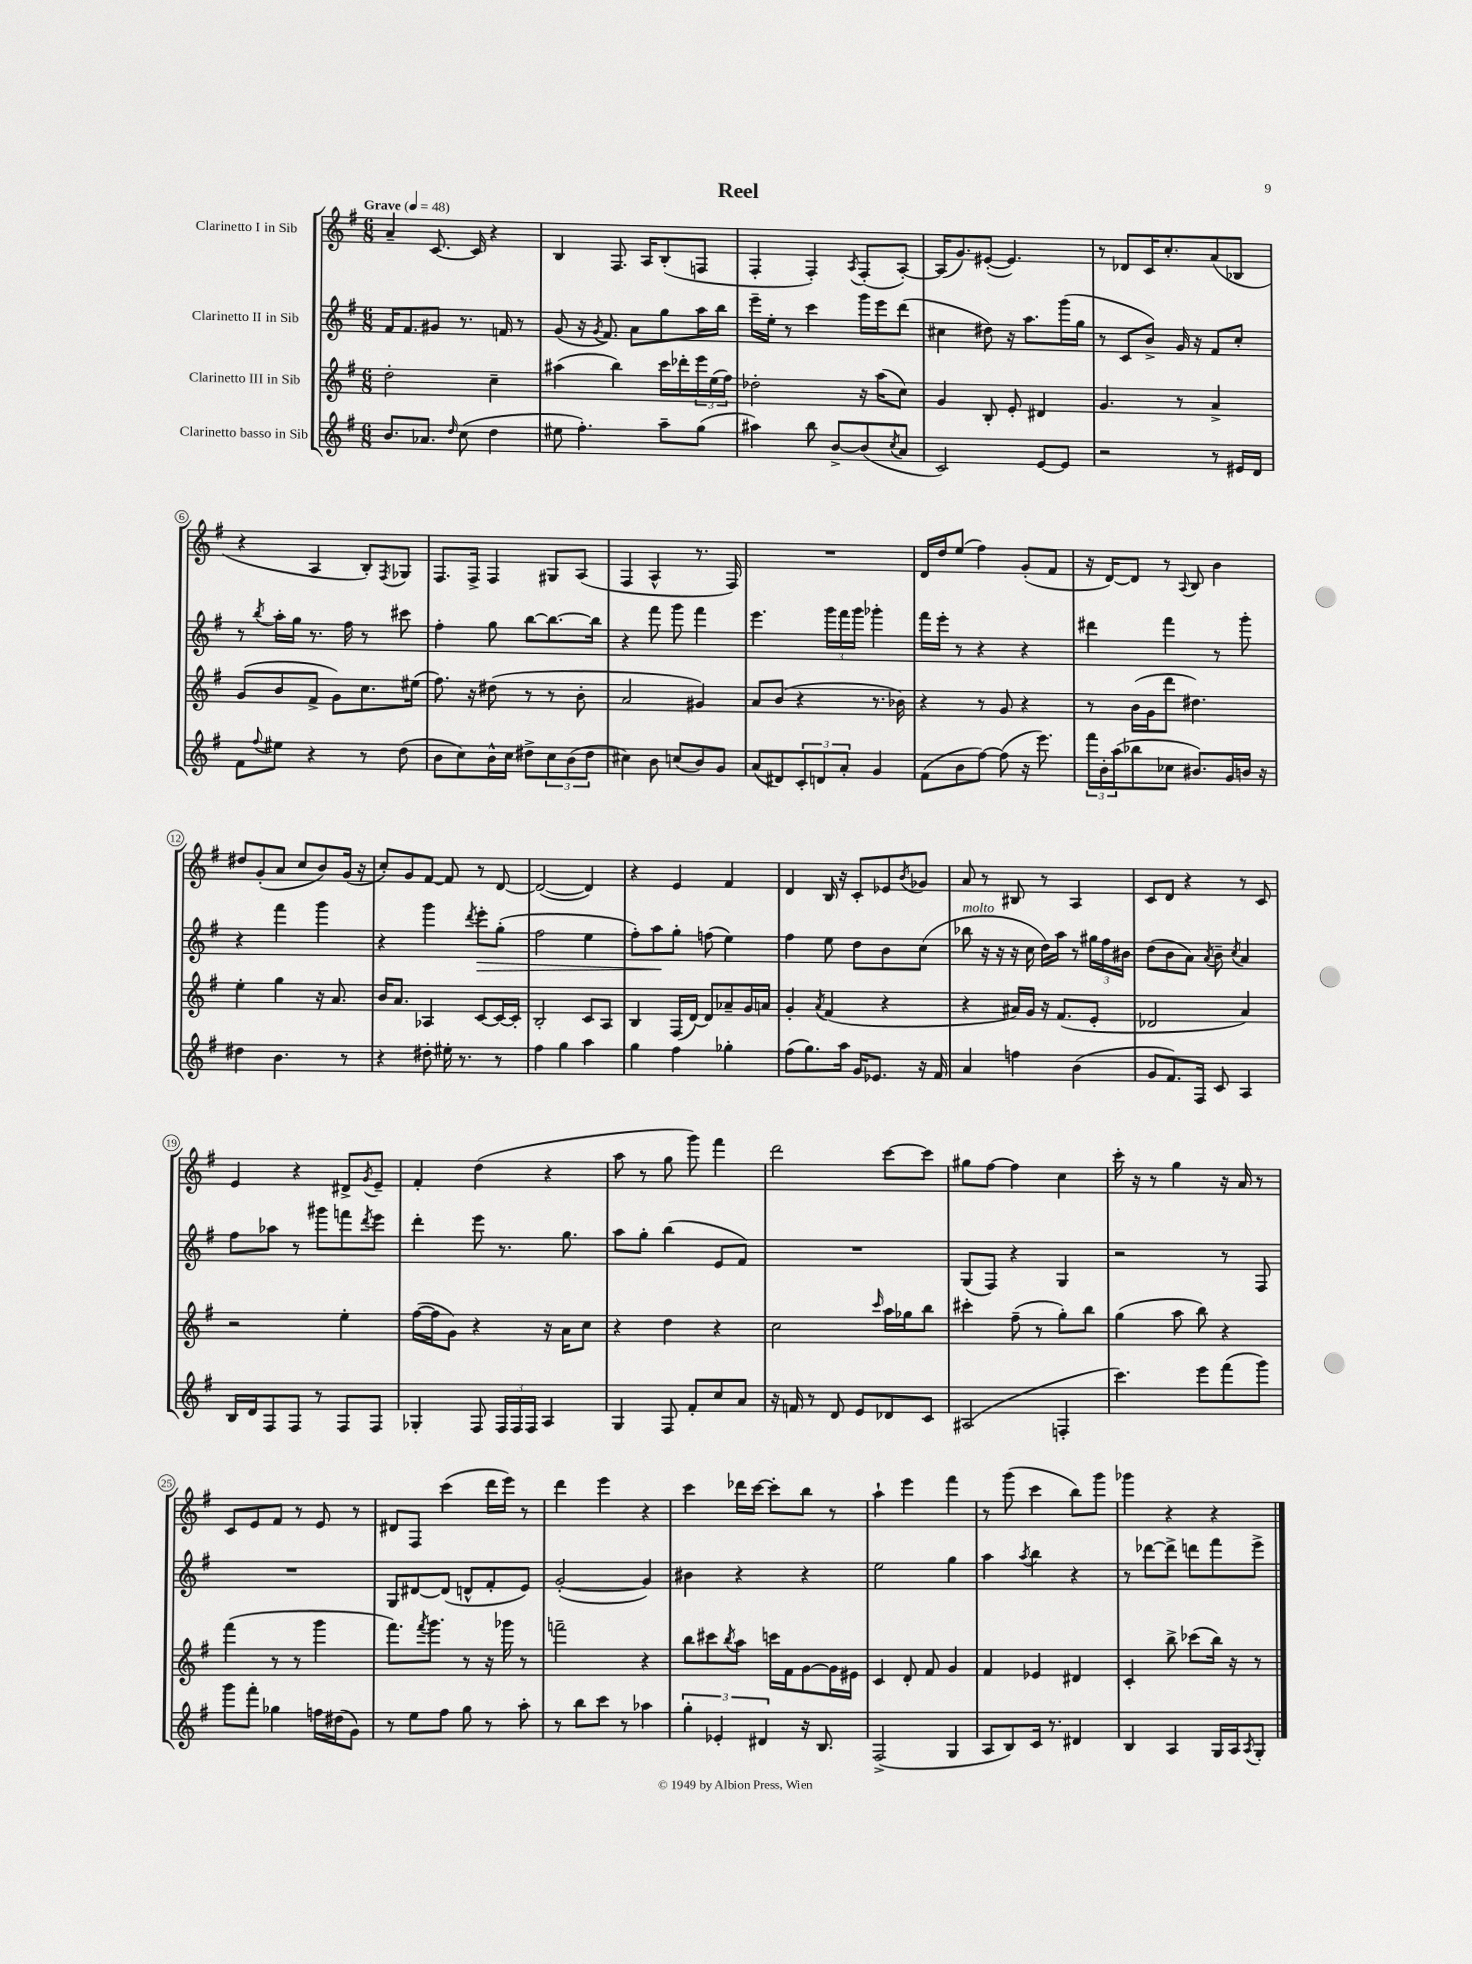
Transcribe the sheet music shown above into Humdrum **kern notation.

**kern	**kern	**kern	**dynam	**kern
*part4	*part3	*part2	*part2	*part1
*staff4	*staff3	*staff2	*staff2	*staff1
*I"Clarinetto basso in Sib	*I"Clarinetto III in Sib	*I"Clarinetto II in Sib	*	*I"Clarinetto I in Sib
*clefG2	*clefG2	*clefG2	*	*clefG2
*k[f#]	*k[f#]	*k[f#]	*	*k[f#]
*M6/8	*M6/8	*M6/8	*	*M6/8
*MM48	*MM48	*MM48	*	*MM48
=1	=1	=1	=1	=1
!	!	!	!	!LO:TX:a:B:t=Grave
8.b/L	2dd'\	16f#/KL	.	4a~/
.	.	8.f#/	.	.
8.a-X/J	.	.	.	.
.	.	8g#X/J	.	[8.c/
16qqdd/	.	.	.	.
(8cc\	.	8.r	.	.
.	.	.	.	16c/]
4dd\	4cc~\	.	.	4r
.	.	16fn/	.	.
.	.	8r	.	.
=2	=2	=2	=2	=2
8ee#X\	(4aa#X\	(8g/	.	4B/
4.ff#'\)	.	16r	.	.
.	.	8qg/	.	.
.	.	8.f#/)	.	.
.	4bb\)	.	.	8.F#/
.	.	8a\L	.	.
.	.	.	.	16A/KL
8aa~\L	16ccc\LL	8gg\	.	(8B'/
.	16ddd-X'\	.	.	.
(8gg\J	24eee\	16aa\L	.	8Fn/J
.	(24ee\	.	.	.
.	.	16bb\JJ	.	.
.	24ff#\JJ)	.	.	.
=3	=3	=3	=3	=3
4aa#X\)	2dd-X'\	16eee~\LL	.	4F#'/
.	.	16ee'\JJ	.	.
.	.	8r	.	.
8bb\	.	4ccc\	.	4F#'/)
[8b^/L	.	.	.	.
.	.	.	.	8qA/
(8b/]	16r	16ggg\LL	.	(8F#'/L
.	(16aa\KL	16eee\J	.	.
8qcc/	.	.	.	.
8a/J	8cc\J)	(8ddd\J	.	[8A'/J)
=4	=4	=4	=4	=4
2c/)	4g/	4cc#X\	.	(16A/KL]
.	.	.	.	8.g/)
.	8B'/	8dd#X\)	.	([8e#X'/J
.	8e'/	16r	.	4.e#/])
.	.	8.aa\L	.	.
[8e/L	4d#X/	.	.	.
8e/J]	.	(16ggg\L	.	.
.	.	16gg\JJ	.	.
=5	=5	=5	=5	=5
2r	4.g/	8r	.	8r
.	.	8c/L	.	8d-X/L
.	.	8b^/J)	.	16c/K
.	.	.	.	8.cc'/
.	8r	16g/	.	.
.	.	16r	.	.
8r	4a^/	8f#/L	.	(8a/
16e#X/LL	.	8cc'/J	.	8B-X/J
16d/JJ	.	.	.	.
!!LO:LB:g=z
=6	=6	=6	=6	=6
8f#\L	(8g/L	8r	.	4r
8qqff#/	.	8qbb/	.	.
8ee#X\J	8b/	16aa'\LL	.	.
.	.	16gg\JJ	.	.
4r	8f#^/J	8.r	.	4A/
.	8g\L)	.	.	.
.	.	16ff#\	.	.
8r	8.cc\	8r	.	8B'/L)
.	.	.	.	8qF#/
(8dd\	.	8ccc#X\	.	8G-X/J
.	(16ee#X\Jk	.	.	.
=7	=7	=7	=7	=7
8b\L	8.ff#\)	4ff#'\	.	8.F#/L
8cc\)	.	.	.	.
.	16r	.	.	16F#^/Jk
16b^^\L	(8dd#X\	8gg\	.	4F#/
16cc\JJ	.	.	.	.
8dd#X^\L	8r	[8bb\L	.	.
12cc\	8r	8.bb\_	.	8G#X/L
(12b\	.	.	.	.
.	8b'\	.	.	(8A/J
12dd#\J	.	.	.	.
.	.	16bb\Jk]	.	.
=8	=8	=8	=8	=8
4cc#X\)	2a/	4r	.	4F#/
8b\	.	8fff#\	.	4A^^/
(8ccn/L	.	8ggg\	.	.
8b/)	4g#X/)	4fff#\	.	8.r
8g/J	.	.	.	.
.	.	.	.	16F#/)
=9	=9	=9	=9	=9
(8a/L	8a/L	4.eee\	.	2.r
8d#X/)	(8b/J	.	.	.
12c'/	4r	.	.	.
12dn/	.	.	.	.
.	.	24ggg\LL	.	.
12a'/J	.	24fff#\	.	.
.	.	24ggg\JJ	.	.
4g/	8.r	4ggg-X'\	.	.
.	16b-X\)	.	.	.
=10	=10	=10	=10	=10
(8f#\L	4r	16fff#\LL	.	16d/LL
.	.	16eee'\JJ	.	16dd/J
8b\	.	8r	.	(8ee/J
[8ff#\J)	8r	4r	.	4ff#\)
(8ff#\]	8g/	.	.	.
16r	4r	4r	.	(8g'/L
8.eee\)	.	.	.	.
.	.	.	.	8f#/J
=11	=11	=11	=11	=11
24fff#\LL	8r	4ddd#X\	.	16r
24b'\	.	.	.	.
.	.	.	.	[16d/KL)
(24aa\J	.	.	.	.
8bb-X\	(16b\LL	.	.	8d/J]
.	16g\J	.	.	.
8cc-X\J	8ddd\J	4fff#\	.	8r
.	.	.	.	8qqA/
8.b#X/L)	4.dd#X\)	.	.	8B/
.	.	8r	.	4b\
16g/L	.	.	.	.
16bn/JJ	.	8ggg'\	.	.
16r	.	.	.	.
!!LO:LB:g=z
=12	=12	=12	=12	=12
4dd#X\	4ee'\	4r	.	8dd#X/L
.	.	.	.	(8g'/
4.b\	4gg\	4fff#\	.	8a/J
.	.	.	.	8cc/L
.	16r	4ggg\	.	8b/)
.	8.a/	.	.	.
8r	.	.	.	(16g/Jk
.	.	.	.	16r
=13	=13	=13	=13	=13
4r	16b/KL	4r	.	8cc'/L)
.	8.a/J	.	.	.
.	.	.	.	8g/
8dd#X'\	4A-X/	4ggg\	.	[8f#/J
16ee#X'\	.	.	.	8f#/]
8.r	.	.	.	.
.	.	8qddd/	.	.
!	!	!	!LO:HP:b	!
.	[8c/L	8eee'\L	>	8r
8r	16c/L_	(8gg'\J	.	[8d/
.	16c'/JJ]	.	.	.
=14	=14	=14	=14	=14
4ff#\	2B'/	2ff#\	.	(2d/_
4gg\	.	.	.	.
4aa\	8c/L	4ee\	.	4d/])
.	8A/J	.	.	.
=15	=15	=15	=15	=15
4gg\	4B/	8ff#'\L)	.	4r
.	.	8aa\	.	.
4ff#\	(16F#/LL	8gg'\J	]	4e/
.	[16d/JJ)	.	.	.
.	8d/L]	(8ffn\	.	.
4gg-X'\	8a-X~/	4ee\)	.	4f#/
.	16g/L	.	.	.
.	16an/JJ	.	.	.
=16	=16	=16	=16	=16
(8ff#\L	4g'/	4ff#\	.	4d/
8.gg\)	.	.	.	.
.	8qa/	.	.	.
.	(4f#/	8ee\	.	16B/
16aa\Jk	.	.	.	16r
16g/KL	.	8dd\L	.	8c'/L
8.e-X/J	.	.	.	.
.	4r	8b\	.	8e-X/
.	.	.	.	8qb/
16r	.	(8cc\J	.	8g-X/J
16f#/	.	.	.	.
=17	=17	=17	=17	=17
!	!	!LO:TX:a:i:t=molto	!	!
4a/	4r	8bb-X\	.	8a/
.	.	16r	.	8r
.	.	16r	.	.
4ffn\	16a#X/LL)	16r	.	8B#X/
.	16g/JJ	16cc\	.	.
.	16r	16dd\LL)	.	8r
.	(8.f#/L	16aa\JJ	.	.
(4b\	.	8r	.	4A/
.	8e'/J	24gg#X\LL	.	.
.	.	24ff#\	.	.
.	.	24b#X\JJ	.	.
=18	=18	=18	=18	=18
8g/L	2d-X/	(8dd\L	.	8c/L
8.f#/)	.	8b\	.	8d/J
.	.	8a\J)	.	4r
16F#/Jk	.	.	.	.
.	.	8qa/	.	.
8c/	.	8b~\	.	.
.	.	8qcc/	.	.
4A/	4a/)	4a/	.	8r
.	.	.	.	8c/
!!LO:LB:g=z
=19	=19	=19	=19	=19
16B/LL	2r	8ff#\L	.	4e/
16d/J	.	.	.	.
8F#/	.	8aa-X\J	.	.
8F#/J	.	8r	.	4r
8r	.	8ggg#X\L	.	.
8F#/L	4ee'\	8fffn\	.	8d#X^/L
.	.	8qddd/	.	8qg/
8F#/J	.	8eee\J	.	8e~/J
=20	=20	=20	=20	=20
4G-X'/	([16ff#\LL	4ddd'\	.	4f#'/
.	16ff#\J]	.	.	.
.	8g\J)	.	.	.
8F#/	4r	8eee\	.	(4dd\
24F#/LL	.	8.r	.	.
24F#/	.	.	.	.
24F#/JJ	.	.	.	.
4A/	16r	.	.	4r
.	16a\KL	8.gg\	.	.
.	8cc\J	.	.	.
=21	=21	=21	=21	=21
4G/	4r	8aa\L	.	8aa\
.	.	8gg'\J	.	8r
8F#/	4dd\	(4bb\	.	8gg\
8f#'/L	.	.	.	8ggg\)
8cc/	4r	8e/L	.	4fff#\
8a/J	.	8f#/J)	.	.
=22	=22	=22	=22	=22
16r	2cc\	2.r	.	2ddd\
16fn/	.	.	.	.
8r	.	.	.	.
8d/	.	.	.	.
8e/L	.	.	.	.
.	16qqccc/	.	.	.
8d-X/	16aa\LL	.	.	[8ccc\L
.	16gg-X\J	.	.	.
8c/J	8bb\J	.	.	8ccc\J]
=23	=23	=23	=23	=23
(2A#X/	4ccc#X'\	(8G/L	.	8gg#X\L
.	.	8F#/J)	.	[8ff#\J
.	(8ff#~\	4r	.	4ff#\]
.	8r	.	.	.
4Fn'/	8gg'\L)	4G/	.	4cc\
.	8bb\J	.	.	.
=24	=24	=24	=24	=24
4.ccc\)	(4gg\	2r	.	16ccc'\
.	.	.	.	16r
.	.	.	.	8r
.	8aa\	.	.	4gg\
8eee\L	8bb\)	.	.	.
(8fff#\	4r	8r	.	16r
.	.	.	.	16a/
8ggg\J)	.	8F#/	.	8r
!!LO:LB:g=z
=25	=25	=25	=25	=25
8ggg\L	(4fff#\	2.r	.	8c/L
8fff#'\J	.	.	.	8e/
4gg-X\	8r	.	.	8f#/J
.	8r	.	.	8r
16ffn\LL	4ggg\	.	.	8e/
(16dd#X\J	.	.	.	.
8g\J)	.	.	.	8r
=26	=26	=26	=26	=26
8r	8.fff#\L)	8G/L	.	8d#X/L
8ee\L	.	[8d#X/	.	8F#/J
.	8qfff#/	.	.	.
.	8.ggg\J	.	.	.
8ff#\J	.	(8d#/J]	.	(4ccc\
8gg\	8r	8dn^^/L	.	.
8r	16r	8f#'/	.	16ddd\LL
.	16ggg-X\	.	.	16eee\JJ)
8aa'\	8r	8e/J)	.	8r
=27	=27	=27	=27	=27
8r	2fffn~\	([2g'/	.	4ddd\
8bb\L	.	.	.	.
8ccc\J	.	.	.	4eee\
8r	.	.	.	.
4aa-X\	4r	4g/])	.	4r
=28	=28	=28	=28	=28
6gg'\	8bb\L	4b#X\	.	4ccc\
.	8ccc#X\	.	.	.
6e-X'/	.	.	.	.
.	8qbb/	.	.	.
.	8aa\J	4r	.	16ddd-X\LL
.	.	.	.	[16ccc\JJ
6d#X/	.	.	.	.
.	16cccn\LL	.	.	8ccc'\L]
.	16f#\J	.	.	.
16r	[8g\	4r	.	8bb\J
8.B/	.	.	.	.
.	16g\L]	.	.	8r
.	16e#X\JJ	.	.	.
=29	=29	=29	=29	=29
(2F#^/	4c/	2ee\	.	4aa`\
.	8d'/	.	.	4eee\
.	8f#/	.	.	.
4G/	4g/	4gg\	.	4fff#\
=30	=30	=30	=30	=30
8A/L	4f#/	4aa\	.	8r
8B/)	.	.	.	(8ggg\
.	.	8qaa/	.	.
16c/Jk	4e-X/	4bb\	.	4ccc\
8.r	.	.	.	.
4d#X/	4d#X/	4r	.	8bb\L)
.	.	.	.	8ggg\J
=31	=31	=31	=31	=31
4B/	4c'/	8r	.	4ggg-X\
.	.	[8ddd-X\L	.	.
4A/	8bb^\	8ddd-^\J]	.	4r
.	(8ccc-X\L	8dddn\L	.	.
16G/LL	16bb\Jk)	8fff#\	.	4r
16A/J	16r	.	.	.
8qA/	.	.	.	.
8G'/J	8r	8eee^\J	.	.
==	==	==	==	==
*-	*-	*-	*-	*-
